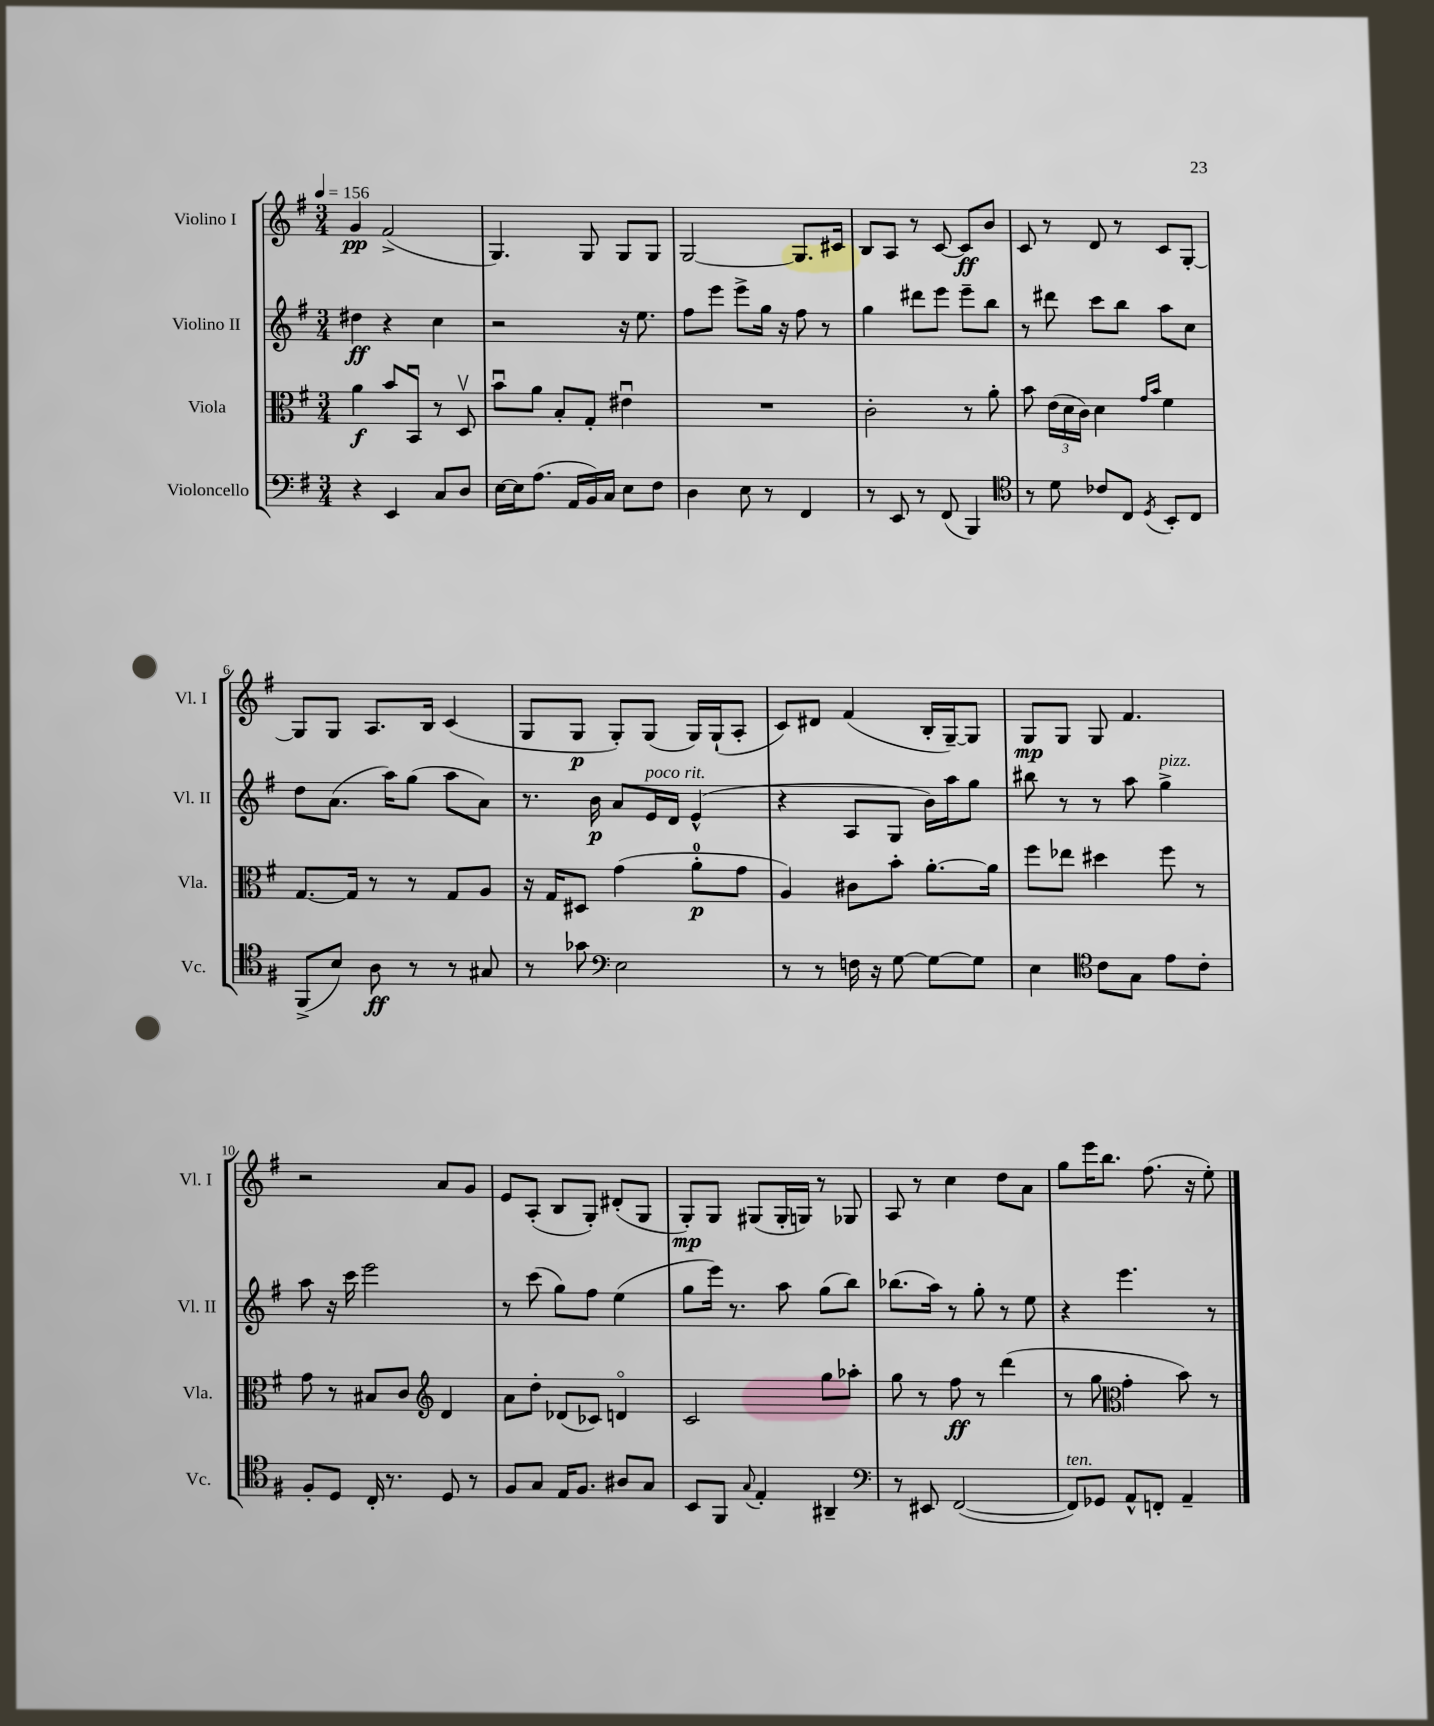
<<
\new StaffGroup <<
\new Staff = "s0" \with { instrumentName = "Violino I" shortInstrumentName = "Vl. I" } {
    \clef treble \key g \major \numericTimeSignature \time 3/4 \tempo 4 = 156
    \autoBeamOff g'4\pp fis'2->( |
    g4.) g8 g8[ g8] |
    g2~ g8.[ cis'16] |
    b8[ a8] r8 c'8~ c'8[\ff b'8] |
    c'8 r8 d'8 r8 c'8[ g8]~-. |
    g8[ g8] a8.[ b16] c'4( |
    g8[ g8]\p g8[-.) g8]( g16[) g16-!( a8]-. |
    c'8[) dis'8] fis'4( b16[-. g16~--) g8] |
    g8[\mp g8] g8 fis'4. |
    r2 a'8[ g'8] |
    e'8[ a8]-.( b8[ g8]-.) dis'8[-.( g8] |
    g8[-.\mp) g8] gis8[( gis16-. g16]) r8 ges8 |
    a8 r8 c''4 d''8[ a'8] |
    g''8[ e'''16 b''8.] fis''8.( r16 e''8-.) \bar "|." |
}
\new Staff = "s1" \with { instrumentName = "Violino II" shortInstrumentName = "Vl. II" } {
    \clef treble \key g \major \numericTimeSignature \time 3/4
    \autoBeamOff dis''4\ff r4 c''4 |
    r2 r16 e''8. |
    fis''8[ e'''8] e'''8[-> g''16] r16 fis''8 r8 |
    g''4 dis'''8[ e'''8] e'''8[-- b''8] |
    r8 dis'''8 c'''8[ b''8] a''8[ c''8] |
    d''8[ a'8.]( a''16[) g''8]( a''8[ a'8]) |
    r8. b'16\p a'8[ e'16^\markup { \italic "poco rit." } d'16] e'4-^( |
    r4 a8[ g8] b'16[) a''16 g''8] |
    bis''8 r8 r8 a''8 g''4->^\markup { \italic "pizz." } |
    a''8 r16 c'''16 e'''2 |
    r8 c'''8( g''8[) fis''8] e''4( |
    g''8[ e'''16]) r8. a''8 g''8[( b''8]) |
    bes''8.[( a''16]) r8 g''8-. r8 e''8 |
    r4 e'''4. r8 \bar "|." |
}
\new Staff = "s2" \with { instrumentName = "Viola" shortInstrumentName = "Vla." } {
    \clef alto \key g \major \numericTimeSignature \time 3/4
    \autoBeamOff a'4\f b'8[ b,8]\downbow r8 d8\upbow |
    b'8[\downbow a'8] b8[-. g8]-. eis'4\downbow |
    R2. |
    c'2-. r8 a'8-. |
    b'8 \tuplet 3/2 { e'16[( d'16 c'16]) } d'4 \grace { g'16[ b'16] } fis'4 |
    g8.[~ g16] r8 r8 g8[ a8] |
    r16 g16[ dis8] g'4( a'8[-0-.\p g'8] |
    a4) cis'8[ b'8]-. a'8.[~-. a'16] |
    fis''8[ ees''8] dis''4 fis''8 r8 |
    g'8 r8 bis8[ c'8] \clef treble d'4 |
    a'8[ d''8]-. des'8[( ces'8]) d'4\flageolet |
    c'2 g''8[ aes''8]-. |
    g''8 r8 fis''8\ff r8 d'''4( |
    r8 g''8 \clef alto g'4-. b'8) r8 \bar "|." |
}
\new Staff = "s3" \with { instrumentName = "Violoncello" shortInstrumentName = "Vc." } {
    \clef bass \key g \major \numericTimeSignature \time 3/4
    \autoBeamOff r4 e,4 c8[ d8] |
    e16[~ e16 a8.]( a,16[ b,16) c16] e8[ fis8] |
    d4 e8 r8 fis,4 |
    r8 e,8 r8 fis,8( b,,4) |
    \clef tenor r8 d'8 ces'8[ c8] \acciaccatura { d8 } b,8[-. c8] |
    fis,8[->( b8]) a8\ff r8 r8 gis8 |
    r8 ges'8 \clef bass e2 |
    r8 r8 f16 r16 g8~ g8[~ g8] |
    e4 \clef tenor c'8[ g8] e'8[ c'8]-. |
    fis8[-. d8] c16-. r8. d8 r8 |
    fis8[ g8] e16[ fis8.] ais8[ g8] |
    b,8[ fis,8] \appoggiatura { g8 } e4-. ais,4-- |
    \clef bass r8 eis,8 fis,2~( |
    fis,8[^\markup { \italic "ten." }) ges,8] a,8[-^ f,8]-. a,4-- \bar "|." |
}
>>
>>
